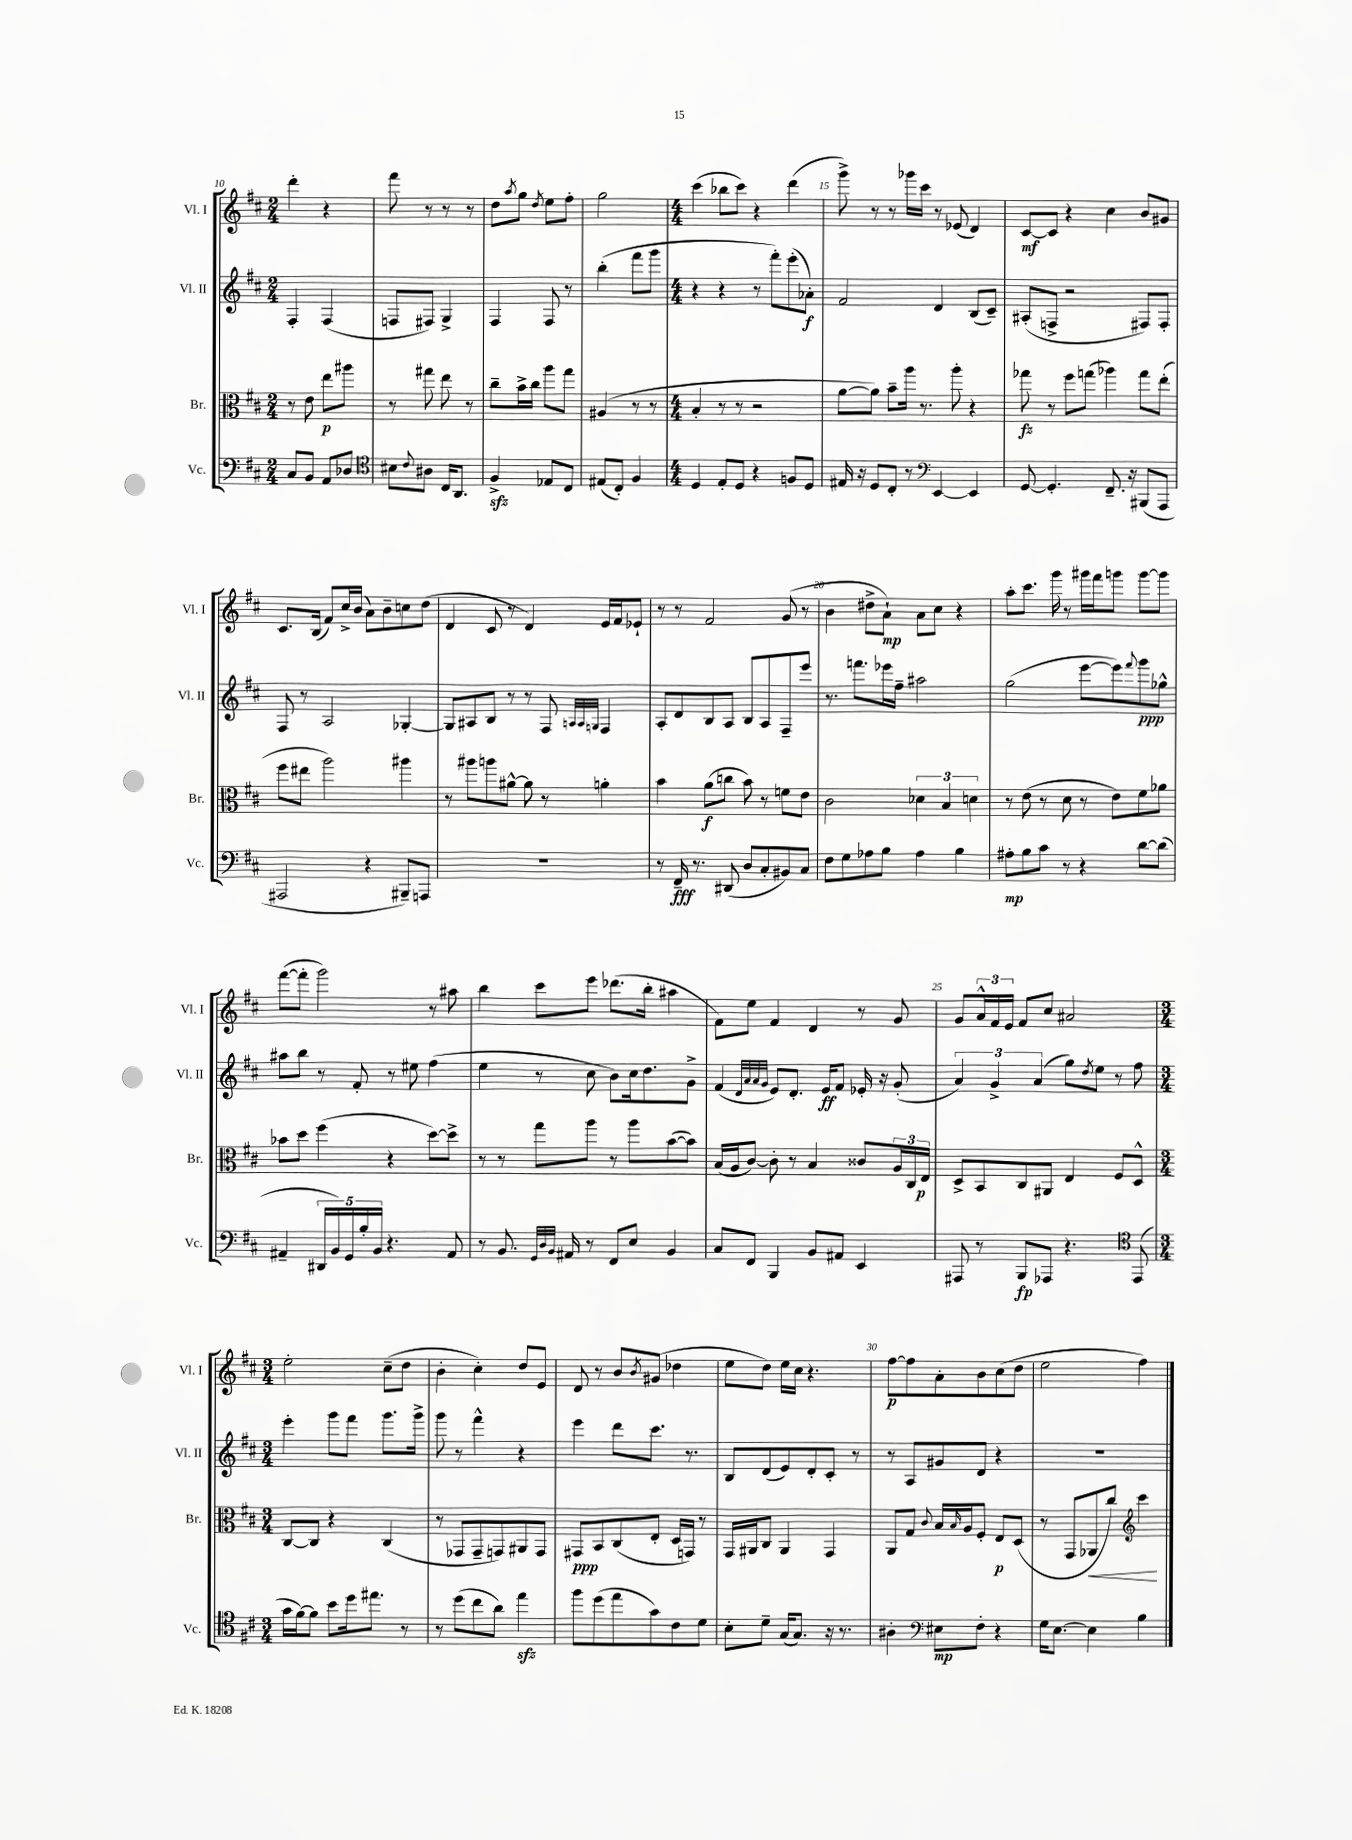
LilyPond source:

<<
\new StaffGroup <<
\new Staff = "s0" \with { instrumentName = "Vl. I" shortInstrumentName = "Vl. I" } {
    \clef treble \key d \major \numericTimeSignature \time 2/4
    d'''4-. r4 |
    fis'''8 r8 r8 r8 |
    d''8 \acciaccatura { a''8 } g''8 \acciaccatura { d''8 } e''8 fis''8-. |
    g''2 |
    \numericTimeSignature \time 4/4 cis'''4( bes''8 cis'''8) r4 d'''4( |
    g'''8->) r8 r8 ges'''16 cis'''16 r8 ees'8( d'4) |
    cis'8~\mf cis'8 r4 cis''4 b'8 gis'8 |
    cis'8. b16( fis'8) cis''16-> b'16( a'8) b'8-- c''8 d''8( |
    d'4 cis'8 r8 d'4) e'16 fis'16 ees'8-! |
    r8 r8 fis'2 g'8( r8 |
    b'4 dis''8-> a'8-!\mp) a'8 cis''8 r4 |
    a''8-. cis'''8. g'''16 r8 gis'''16 fis'''16 g'''8 g'''8~ g'''8 |
    fis'''8~( fis'''8-. g'''2) r8 ais''8 |
    b''4 cis'''8 e'''8 des'''8.( b''16-. ais''4 |
    fis'8) e''8 fis'4 d'4 r8 g'8 |
    g'8 \tuplet 3/2 { a'16-^ fis'16 e'16 } fis'8 cis''8 ais'2 |
    \numericTimeSignature \time 3/4 e''2-. cis''8--( d''8 |
    b'4-. cis''4-.) d''8 e'8 |
    d'8 r8 b'8 \acciaccatura { b'8 } gis'8( des''4 |
    e''8 d''8) e''16 cis''16 r4. |
    fis''8~\p fis''8 a'8-. b'8 cis''8( d''8 |
    e''2 fis''4) \bar "|." |
}
\new Staff = "s1" \with { instrumentName = "Vl. II" shortInstrumentName = "Vl. II" } {
    \clef treble \key d \major \numericTimeSignature \time 2/4
    fis4-. fis4( |
    f8 fis8) g4-> |
    fis4 fis8 r8 |
    b''4-.( fis'''8 g'''8 |
    \numericTimeSignature \time 4/4 r4 r4 r8 fis'''8-.) e'''8-.( aes'8-.\f) |
    fis'2 d'4 b8( cis'8--) |
    ais8-.( f8-> r2 fis8) fis8-. |
    fis8 r8 a2 ges4~-. |
    ges8 ais8 b8 r8 r8 fis8 \grace { a32 a32 g32 } fis4 |
    a8-. d'8 b8 a8 b8 a8 fis8-- e'''8 |
    r8. f'''8. ees'''16 fis''16-- ais''2 |
    g''2( e'''8~ e'''8) \appoggiatura { fis'''8 } g'''8\ppp ges''8-^ |
    ais''8 b''8 r8 fis'8-. r8 eis''8 fis''4( |
    e''4 r8 cis''8 b'8) cis''16 d''8. g'8-> |
    fis'4( \grace { d'32 a'32 a'32 g'32 } e'8) d'8.-. e'16\ff fis'8 ees'16-. r16 g'8-.( |
    \tuplet 3/2 { a'4) g'4-> a'4( } g''8) \acciaccatura { d''8 } e''8 r8 fis''8 |
    \numericTimeSignature \time 3/4 e'''4-. g'''8 fis'''8 g'''8. g'''16-> |
    g'''8 r8 fis'''4-^ r4 |
    e'''4 d'''8 cis'''8. r8. |
    b8 d'8( e'8) d'8-. cis'8-. r8 |
    r8 a8 gis'8 d'8 r4 |
    R2. \bar "|." |
}
\new Staff = "s2" \with { instrumentName = "Br." shortInstrumentName = "Br." } {
    \clef alto \key d \major \numericTimeSignature \time 2/4
    r8 e'8 e''8\p ais''8 |
    r8 gis''8 e''8 r8 |
    cis''8-- b'16-> cis''16 a''8 g''8 |
    ais4( r8 r8 |
    \numericTimeSignature \time 4/4 b4-. r8 r8 r2 |
    a'8~ a'8) b'8-- a''16 r8. a''8-. r4 |
    ges''8\fz r8 fis''8 g''8( aes''4) g''8 e''8-.( |
    fis''8 eis''8 a''2) ais''4 |
    r8 ais''8 a''8 ais'8~-^ ais'8 r8 a'4-. |
    b'4 a'8\f( c''8 b'8) r8 f'8 e'8 |
    cis'2 \tuplet 3/2 { des'4 b4 d'4 } |
    r8 e'8( r8 d'8 r8 e'8) fis'8 aes'8 |
    bes'8 d''8 fis''4( r4 d''8~) d''8-> |
    r8 r8 g''8 a''8 r8 a''8 b'8~( b'8) |
    b16( a16 cis'8~) cis'8-. r8 b4 cisis'8 \tuplet 3/2 { a16 cis16 e16\p } |
    d8-> b,8 cis8 ais,8 e4 fis8 d8-^ |
    \numericTimeSignature \time 3/4 cis8~ cis8 r4 cis4( |
    r8 ges,8 ges,8-- g,8) ais,8 g,8 |
    gis,8\ppp b,8 cis8( e8-. d16 g,16) r8 |
    g,16 ais,16 cis8 ais,4 g,4 |
    a,8 g8 \appoggiatura { cis'8 } b16 \grace { b16 } a16 fis8-. e8\p d8( |
    r8 g,8 aes,8\< cis''8) \clef treble cis'''4\! \bar "|." |
}
\new Staff = "s3" \with { instrumentName = "Vc." shortInstrumentName = "Vc." } {
    \clef bass \key d \major \numericTimeSignature \time 2/4
    cis8 b,8 a,8 des8 |
    \clef tenor bis8 \appoggiatura { cis'8 } ais8 cis16 a,8. |
    fis4->\sfz ees8 cis8 |
    eis8( cis8-.) fis4 |
    \numericTimeSignature \time 4/4 d4 e8-. d8 r4 f8 d8 |
    eis16 r16 d8 cis8-. r8 \clef bass e,4~ e,4 |
    g,8~ g,4.-. fis,8.-- r16 bis,,8( a,,8 |
    ais,,2 r4 bis,,8--) a,,8 |
    R1 |
    r8 fis,16--\fff r8. dis,8( d8 cis8-. bis,8) cis8 |
    fis8 g8 aes8 b8 aes4 b4 |
    ais8-.\mp b8 cis'8 r8 r4 d'8~ d'8( |
    ais,4-- \tuplet 5/4 { dis,16 b,16) g,16 b16-. b,16 } r4. ais,8 |
    r8 b,8. \grace { g,32 d32 b,32 } ais,16 r8 fis,8 e8 b,4 |
    cis8 fis,8 b,,4 b,8 ais,8 e,4 |
    ais,,8 r8 b,,8\fp aes,,8 r4. \clef tenor e,8( |
    \numericTimeSignature \time 3/4 g'16 fis'16~) fis'8 b'8 d''16 eis''8. r8 |
    r8 d''8( cis''8 a'8) e''4\sfz |
    fis''8 d''8( e''8 g'8) cis'8 d'8 |
    b8-. d'8-- g16( g8.) r16 r8. |
    ais4-. \clef bass eis8\mp fis8-. r4 |
    g16 e8.~ e4 b4 \bar "|." |
}
>>
>>
\layout { \context { \Score currentBarNumber = #10 \override BarNumber.break-visibility = ##(#f #t #t) barNumberVisibility = #(every-nth-bar-number-visible 5) } }
